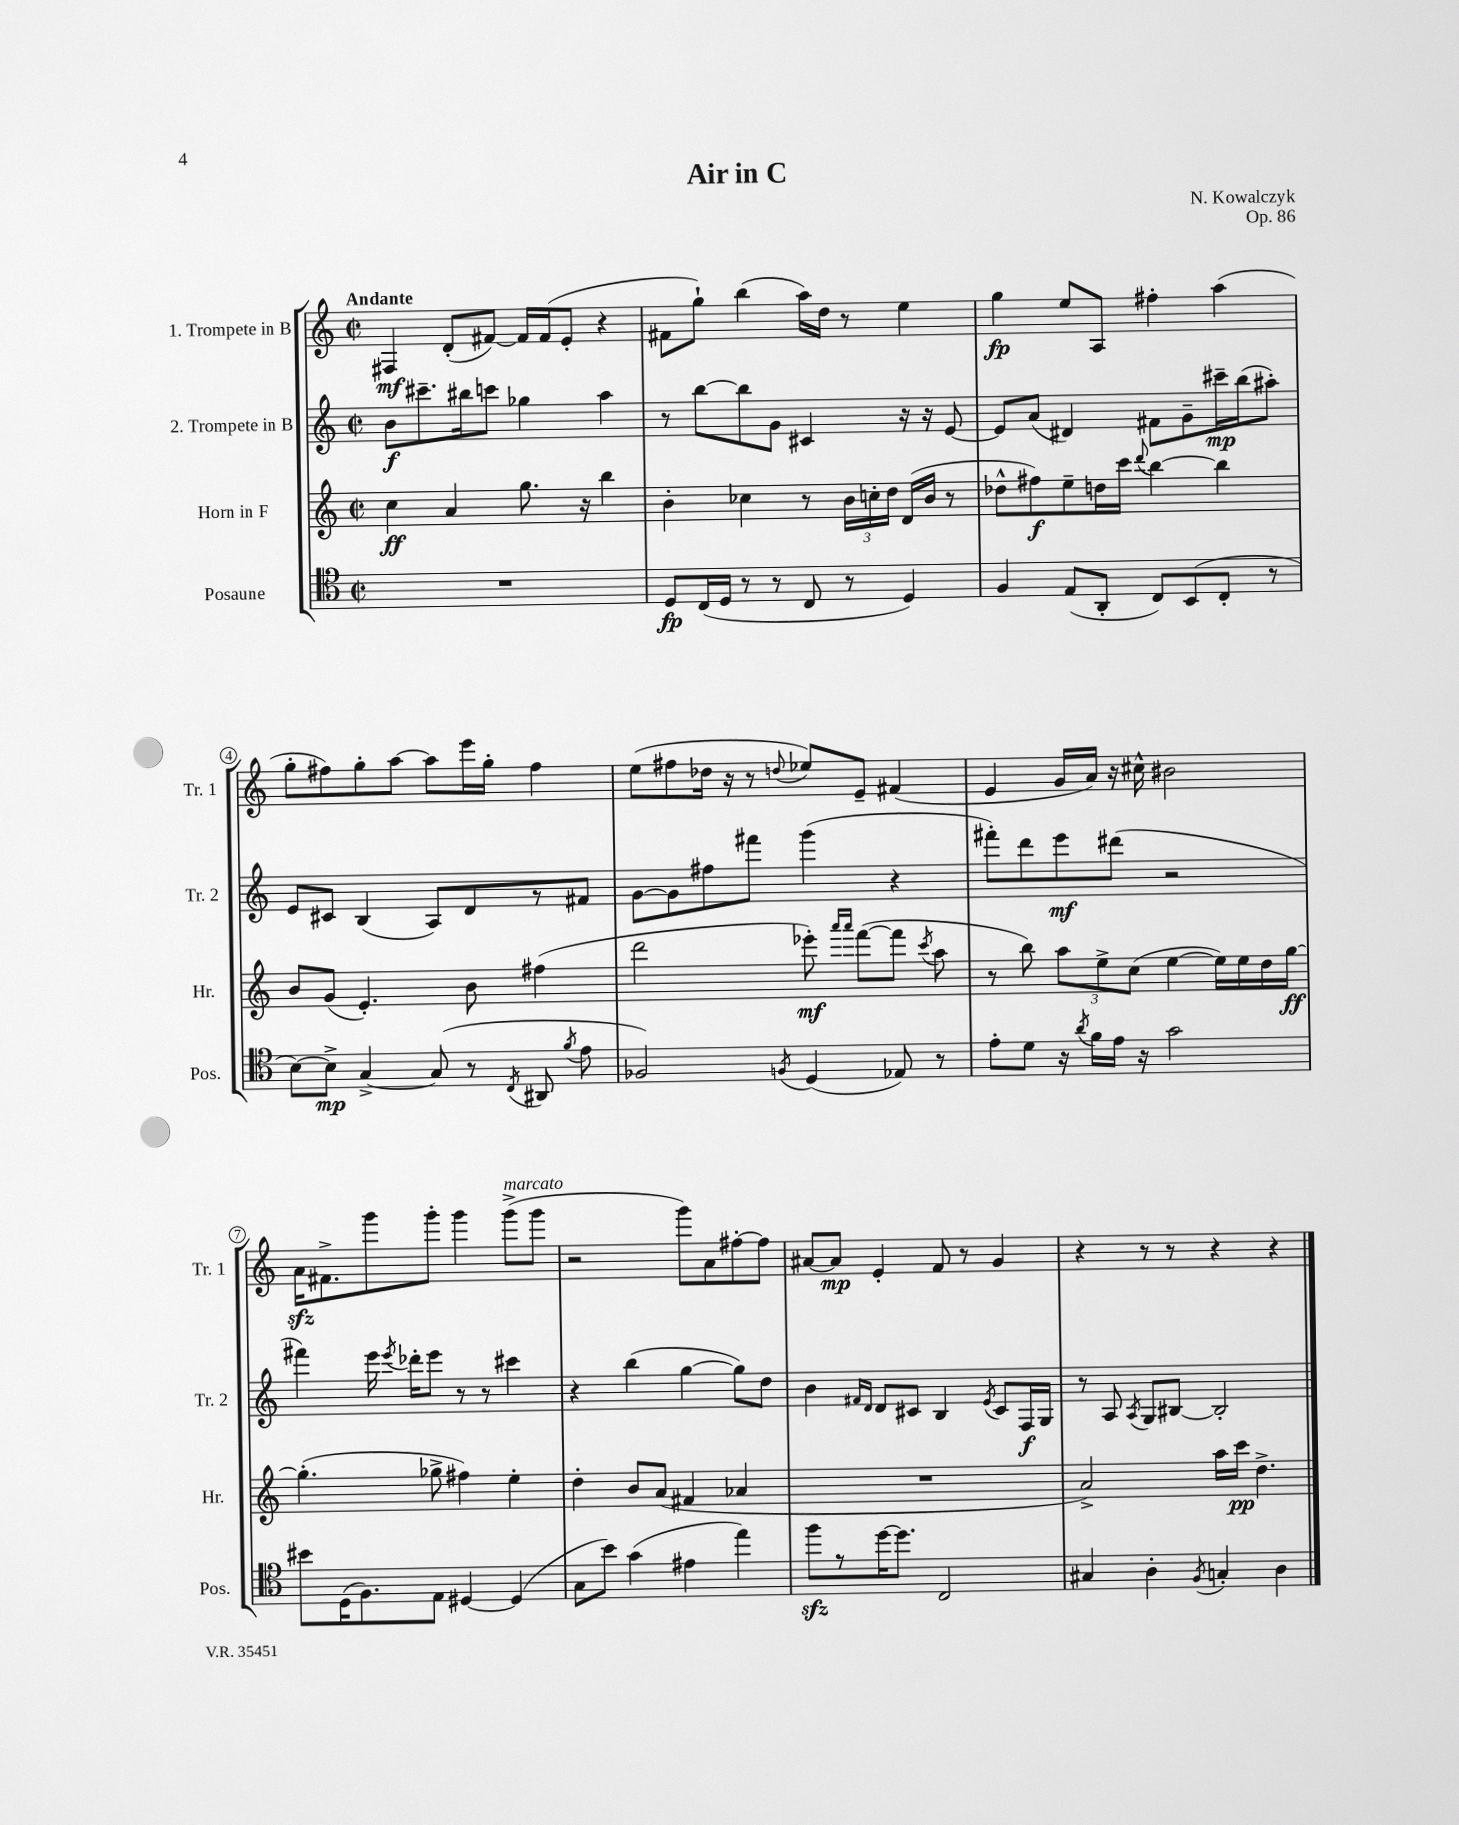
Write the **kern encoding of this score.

**kern	**dynam	**kern	**dynam	**kern	**dynam	**kern	**dynam
*part4	*part4	*part3	*part3	*part2	*part2	*part1	*part1
*staff4	*staff4	*staff3	*staff3	*staff2	*staff2	*staff1	*staff1
*I"Posaune	*	*I"Horn in F	*	*I"2. Trompete in B	*	*I"1. Trompete in B	*
*I'Pos.	*	*I'Hr.	*	*I'Tr. 2	*	*I'Tr. 1	*
*clefC4	*	*clefG2	*	*clefG2	*	*clefG2	*
*k[]	*	*k[]	*	*k[]	*	*k[]	*
*M2/2	*	*M2/2	*	*M2/2	*	*M2/2	*
*met(c|)	*	*met(c|)	*	*met(c|)	*	*met(c|)	*
=1	=1	=1	=1	=1	=1	=1	=1
!	!	!	!	!	!	!LO:TX:a:B:t=Andante	!
1r	.	4cc\	ff	8b\L	f	4F#X/	mf
.	.	.	.	8.ccc#X~\	.	.	.
.	.	4a/	.	.	.	(8d'/L	.
.	.	.	.	16bb#X\k	.	.	.
.	.	.	.	8cccn\J	.	[8f#X/J)	.
.	.	8.gg\	.	4gg-X\	.	16f#/LL]	.
.	.	.	.	.	.	(16f#/J	.
.	.	.	.	.	.	8e'/J	.
.	.	16r	.	.	.	.	.
.	.	4bb\	.	4aa\	.	4r	.
=2	=2	=2	=2	=2	=2	=2	=2
8D/L	fp	4b'\	.	8r	.	8f#X\L	.
(16C/L	.	.	.	[8bb\L	.	8gg`\J)	.
16D/JJ	.	.	.	.	.	.	.
8r	.	4cc-X\	.	8bb\]	.	(4bb\	.
8r	.	.	.	8g\J	.	.	.
8C/	.	8r	.	4c#X/	.	16aa\LL)	.
.	.	.	.	.	.	16dd\JJ	.
8r	.	24b\LL	.	.	.	8r	.
.	.	24ccn'\	.	.	.	.	.
.	.	24dd\JJ	.	.	.	.	.
4D/)	.	(16d/LL	.	16r	.	4ee\	.
.	.	16b/JJ	.	16r	.	.	.
.	.	8r	.	[8e/	.	.	.
=3	=3	=3	=3	=3	=3	=3	=3
4F/	.	8dd-X^^\L	.	8e/L]	.	4gg\	fp
.	.	8ff#X\)	f	(8a/J	.	.	.
(8E/L	.	8ee~\	.	4d#X/)	.	8ee/L	.
8AA'/J	.	16ddn\L	.	.	.	8A/J	.
.	.	16ccc\JJ	.	.	.	.	.
.	.	8qqddd/	.	.	.	.	.
8C/L)	.	[4bb\	.	8f#X\L	.	4ff#X'\	.
(8BB/	.	.	.	8g~\	.	.	.
8C'/J	.	4bb\]	.	16ccc#X~\L	mp	(4aa\	.
.	.	.	.	(16bb\J	.	.	.
8r	.	.	.	8aa#X'\J)	.	.	.
!!LO:LB:g=z
=4	=4	=4	=4	=4	=4	=4	=4
[8B\L)	.	8b/L	.	8e/L	.	8gg'\L	.
8B^\J]	mp	(8g/J	.	8c#X/J	.	8ff#X\)	.
[4G^/	.	4.e'/)	.	(4B/	.	8gg'\	.
.	.	.	.	.	.	[8aa\J	.
(8G/]	.	.	.	8A/L)	.	8aa\L]	.
8r	.	8b\	.	8d/	.	16eee\L	.
.	.	.	.	.	.	16gg'\JJ	.
8qC/	.	.	.	.	.	.	.
8AA#X/	.	(4ff#X\	.	8r	.	4ff#\	.
8qf/	.	.	.	.	.	.	.
8e\	.	.	.	8f#X/J	.	.	.
=5	=5	=5	=5	=5	=5	=5	=5
2F-X/)	.	2ddd\	.	[8g\L	.	(8ee\L	.
.	.	.	.	8g\]	.	8ff#X\	.
.	.	.	.	8ff#X\	.	16dd-X\Jk	.
.	.	.	.	.	.	16r	.
.	.	.	.	8fff#X\J	.	8r	.
8qFn/	.	.	.	.	.	8qqddn/	.
(4D/	.	8eee-X'\)	mf	(4ggg\	.	8ee-X/L)	.
.	.	16qqaaa/LL	.	.	.	.	.
.	.	16qqaaa/JJ	.	.	.	.	.
.	.	([8fff\L	.	.	.	8e~/J	.
8E-X/)	.	8fff\J]	.	4r	.	(4f#X/	.
.	.	8qccc/	.	.	.	.	.
8r	.	8aa\	.	.	.	.	.
=6	=6	=6	=6	=6	=6	=6	=6
8e'\L	.	8r	.	8fff#X'\L)	.	4e/	.
8d\J	.	8bb\)	.	8ddd\	.	.	.
16r	.	12aa\L	.	8eee\	mf	16g/LL	.
8qa/	.	.	.	.	.	.	.
16f\LL	.	.	.	.	.	16a/JJ)	.
.	.	12ee^\	.	.	.	.	.
16e\JJ	.	.	.	(8ddd#X\J	.	16r	.
.	.	(12cc\J	.	.	.	.	.
16r	.	.	.	.	.	16cc#X^^\	.
2g\	.	[4ee\	.	2r	.	2b#X\	.
.	.	16ee\LL])	.	.	.	.	.
.	.	16ee\	.	.	.	.	.
.	.	16dd\	.	.	.	.	.
.	.	[16gg\JJ	ff	.	.	.	.
!!LO:LB:g=z
=7	=7	=7	=7	=7	=7	=7	=7
8b#X\L	.	(4.gg'\]	.	4fff#X\)	.	16azz\KL	.
.	.	.	.	.	.	8.f#X^\	.
(16D\K	.	.	.	.	.	.	.
8.F\)	.	.	.	.	.	.	.
.	.	.	.	16eee\	.	8ggg\	.
.	.	.	.	8qeee/	.	.	.
.	.	.	.	16ddd-X'\KL	.	.	.
8E\J	.	8gg-X^\	.	8eee\J	.	8ggg'\J	.
[4D#X/	.	4ff#X\)	.	8r	.	4ggg\	.
.	.	.	.	8r	.	.	.
!	!	!	!	!	!	!LO:TX:a:i:t=marcato	!
(4D#/]	.	4ee'\	.	4ccc#X\	.	(8ggg^\L	.
.	.	.	.	.	.	8ggg\J	.
=8	=8	=8	=8	=8	=8	=8	=8
8G\L	.	4dd'\	.	4r	.	2r	.
8b\J)	.	.	.	.	.	.	.
(4g\	.	8b/L	.	(4bb\	.	.	.
.	.	(8a/J	.	.	.	.	.
4e#X\	.	4f#X/	.	[4gg\	.	8ggg\L)	.
.	.	.	.	.	.	8a\	.
4ee\)	.	4a-X/	.	8gg\L])	.	[8ff#X'\	.
.	.	.	.	8dd\J	.	8ff#\J]	.
=9	=9	=9	=9	=9	=9	=9	=9
8ffzz\L	.	1r	.	4b\	.	[8a#X/L	.
8r	.	.	.	.	.	8a#/J]	mp
.	.	.	.	16qqf#X/LL	.	.	.
.	.	.	.	16qqd/JJ	.	.	.
[16dd\K	.	.	.	8d/L	.	4e'/	.
8.dd\J]	.	.	.	.	.	.	.
.	.	.	.	8c#X/J	.	.	.
2C/	.	.	.	4B/	.	8f/	.
.	.	.	.	.	.	8r	.
.	.	.	.	8qe/	.	.	.
.	.	.	.	8c#/L	.	4g/	.
.	.	.	.	16F/L	f	.	.
.	.	.	.	16G/JJ	.	.	.
=10	=10	=10	=10	=10	=10	=10	=10
4G#X/	.	2a^/)	.	8r	.	4r	.
.	.	.	.	8A/	.	.	.
.	.	.	.	8qA/	.	.	.
4A'\	.	.	.	8G/L	.	8r	.
.	.	.	.	[8B#X/J	.	8r	.
8qF/	.	.	.	.	.	.	.
4Gn'/	.	16aa\LL	.	2B#'/]	.	4r	.
.	.	16ccc\JJ	pp	.	.	.	.
.	.	4.dd^\	.	.	.	.	.
4A\	.	.	.	.	.	4r	.
==	==	==	==	==	==	==	==
*-	*-	*-	*-	*-	*-	*-	*-
